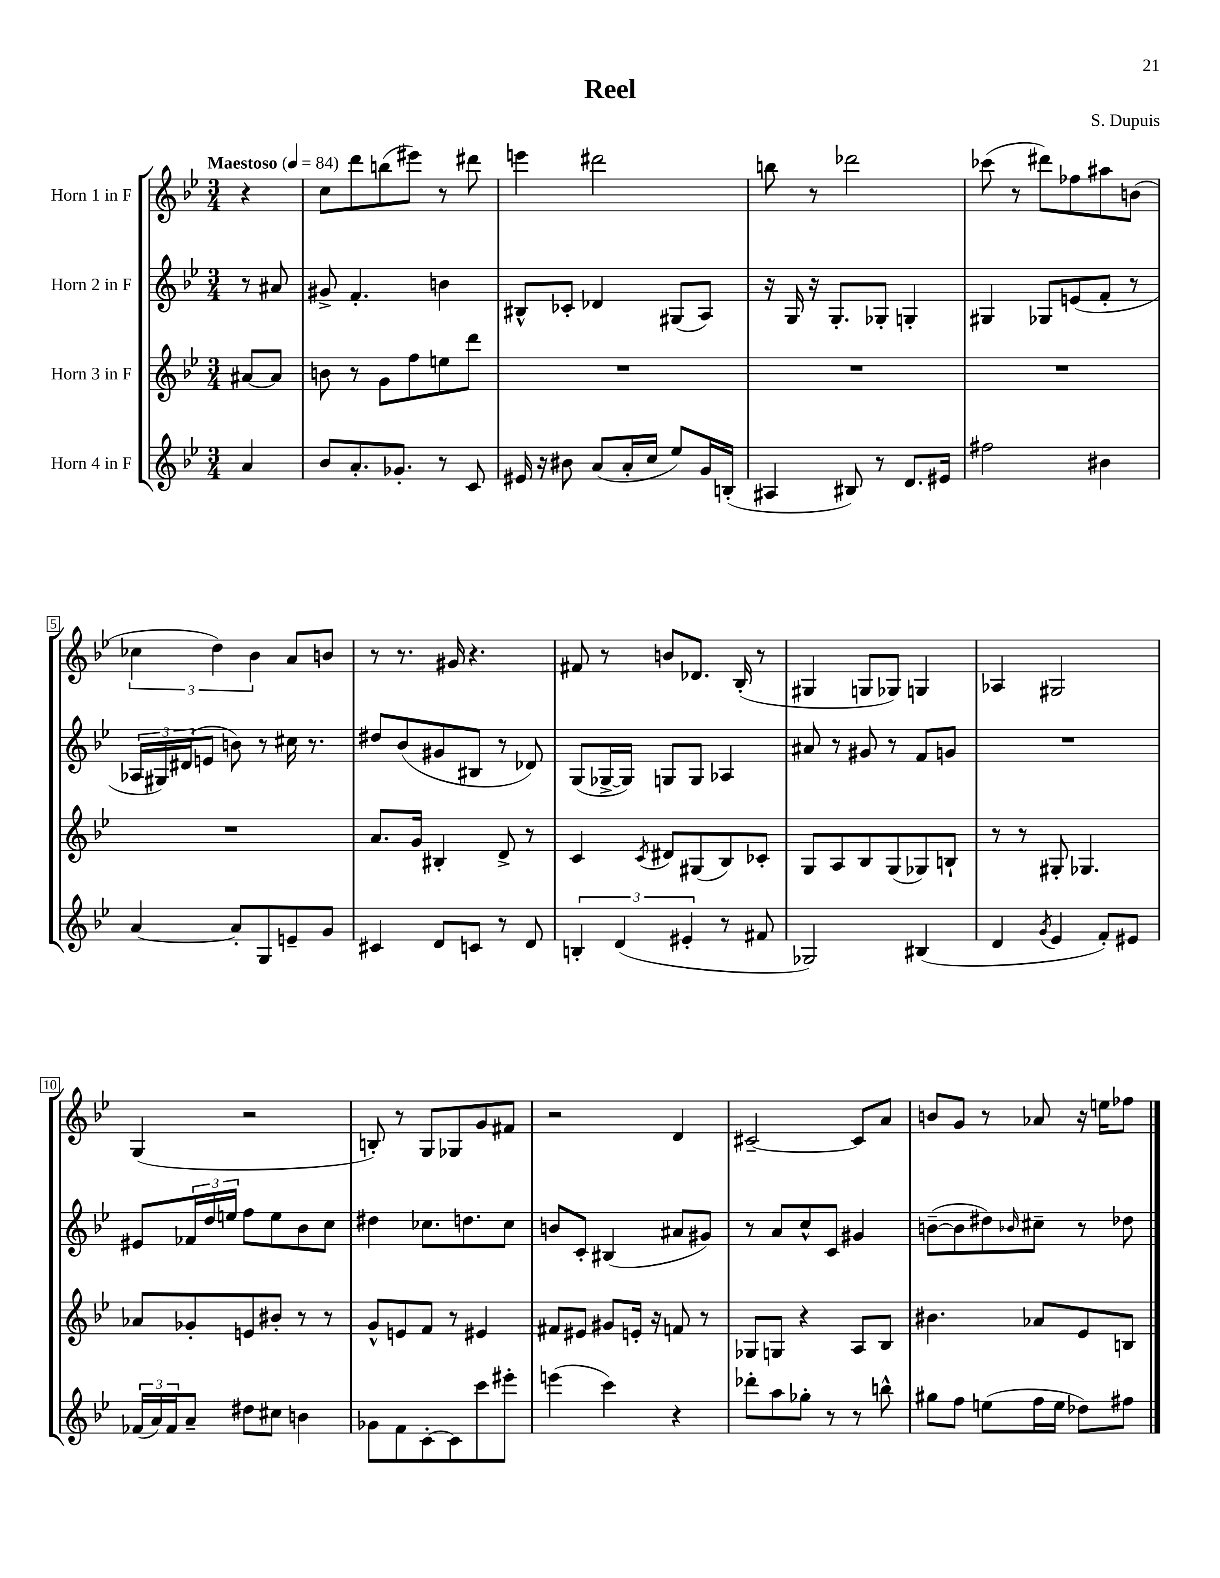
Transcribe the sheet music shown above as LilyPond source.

\header { title = "Reel" composer = "S. Dupuis" }
<<
\new StaffGroup <<
\new Staff = "s0" \with { instrumentName = "Horn 1 in F" } {
    \clef treble \key bes \major \numericTimeSignature \time 3/4 \partial 4 \tempo "Maestoso" 4 = 84
    r4 |
    c''8 d'''8 b''8( eis'''8) r8 dis'''8 |
    e'''4 dis'''2 |
    b''8 r8 des'''2 |
    ces'''8( r8 dis'''8) fes''8 ais''8 b'8( |
    \tuplet 3/2 { ces''4 d''4) bes'4 } a'8 b'8 |
    r8 r8. gis'16 r4. |
    fis'8 r8 b'8 des'8. bes16-.( r8 |
    gis4 g8 ges8) g4 |
    aes4 gis2 |
    g4( r2 |
    b8-.) r8 g8 ges8 g'8 fis'8 |
    r2 d'4 |
    cis'2~-- cis'8 a'8 |
    b'8 g'8 r8 aes'8 r16 e''16 fes''8 \bar "|." |
}
\new Staff = "s1" \with { instrumentName = "Horn 2 in F" } {
    \clef treble \key bes \major \numericTimeSignature \time 3/4 \partial 4
    r8 ais'8 |
    gis'8-> f'4.-. b'4 |
    bis8-^ ces'8-. des'4 gis8( a8) |
    r16 g16 r16 g8.-. ges8-. g4-. |
    gis4 ges8 e'8( f'8-. r8 |
    \tuplet 3/2 { aes16 gis16) dis'16( } e'8 b'8) r8 cis''16 r8. |
    dis''8 bes'8( gis'8 bis8 r8 des'8) |
    g8( ges16~-> ges16) g8 g8 aes4 |
    ais'8 r8 gis'8 r8 f'8 g'8 |
    R2. |
    eis'8 \tuplet 3/2 { fes'16 d''16 e''16 } f''8 e''8 bes'8 c''8 |
    dis''4 ces''8. d''8. ces''8 |
    b'8 c'8-. bis4( ais'8 gis'8) |
    r8 a'8 c''8-^ c'8 gis'4 |
    b'8~--( b'8 dis''8) \grace { bes'16 } cis''8-- r8 des''8 \bar "|." |
}
\new Staff = "s2" \with { instrumentName = "Horn 3 in F" } {
    \clef treble \key bes \major \numericTimeSignature \time 3/4 \partial 4
    ais'8~ ais'8 |
    b'8 r8 g'8 f''8 e''8 d'''8 |
    R2. |
    R2. |
    R2. |
    R2. |
    a'8. g'16 bis4-. d'8-> r8 |
    c'4 \acciaccatura { c'8 } dis'8 gis8( bes8) ces'8-. |
    g8 a8 bes8 g8( ges8) b8-! |
    r8 r8 gis8-. ges4. |
    aes'8 ges'8-. e'8 bis'8-. r8 r8 |
    g'8-^ e'8 f'8 r8 eis'4 |
    fis'8 eis'8 gis'8 e'16-. r16 f'8 r8 |
    ges8 g8 r4 a8 bes8 |
    bis'4. aes'8 ees'8 b8 \bar "|." |
}
\new Staff = "s3" \with { instrumentName = "Horn 4 in F" } {
    \clef treble \key bes \major \numericTimeSignature \time 3/4 \partial 4
    a'4 |
    bes'8 a'8.-. ges'8.-. r8 c'8 |
    eis'16 r16 bis'8 a'8( a'16-. c''16 ees''8) g'16 b16-.( |
    ais4 bis8) r8 d'8. eis'16 |
    fis''2 bis'4 |
    a'4~ a'8-. g8 e'8-- g'8 |
    cis'4 d'8 c'8 r8 d'8 |
    \tuplet 3/2 { b4-. d'4( eis'4-. } r8 fis'8 |
    ges2) bis4( |
    d'4 \acciaccatura { g'8 } ees'4 f'8-.) eis'8 |
    \tuplet 3/2 { fes'16( a'16) fes'16 } a'8-- dis''8 cis''8 b'4 |
    ges'8 f'8 c'8~-. c'8 c'''8 eis'''8-. |
    e'''4( c'''4) r4 |
    des'''8-. a''8 ges''8-. r8 r8 b''8-^ |
    gis''8 f''8 e''8( f''16 e''16 des''8) fis''8 \bar "|." |
}
>>
>>
\layout { \context { \Score \override BarNumber.stencil = #(make-stencil-boxer 0.1 0.3 ly:text-interface::print) } }
